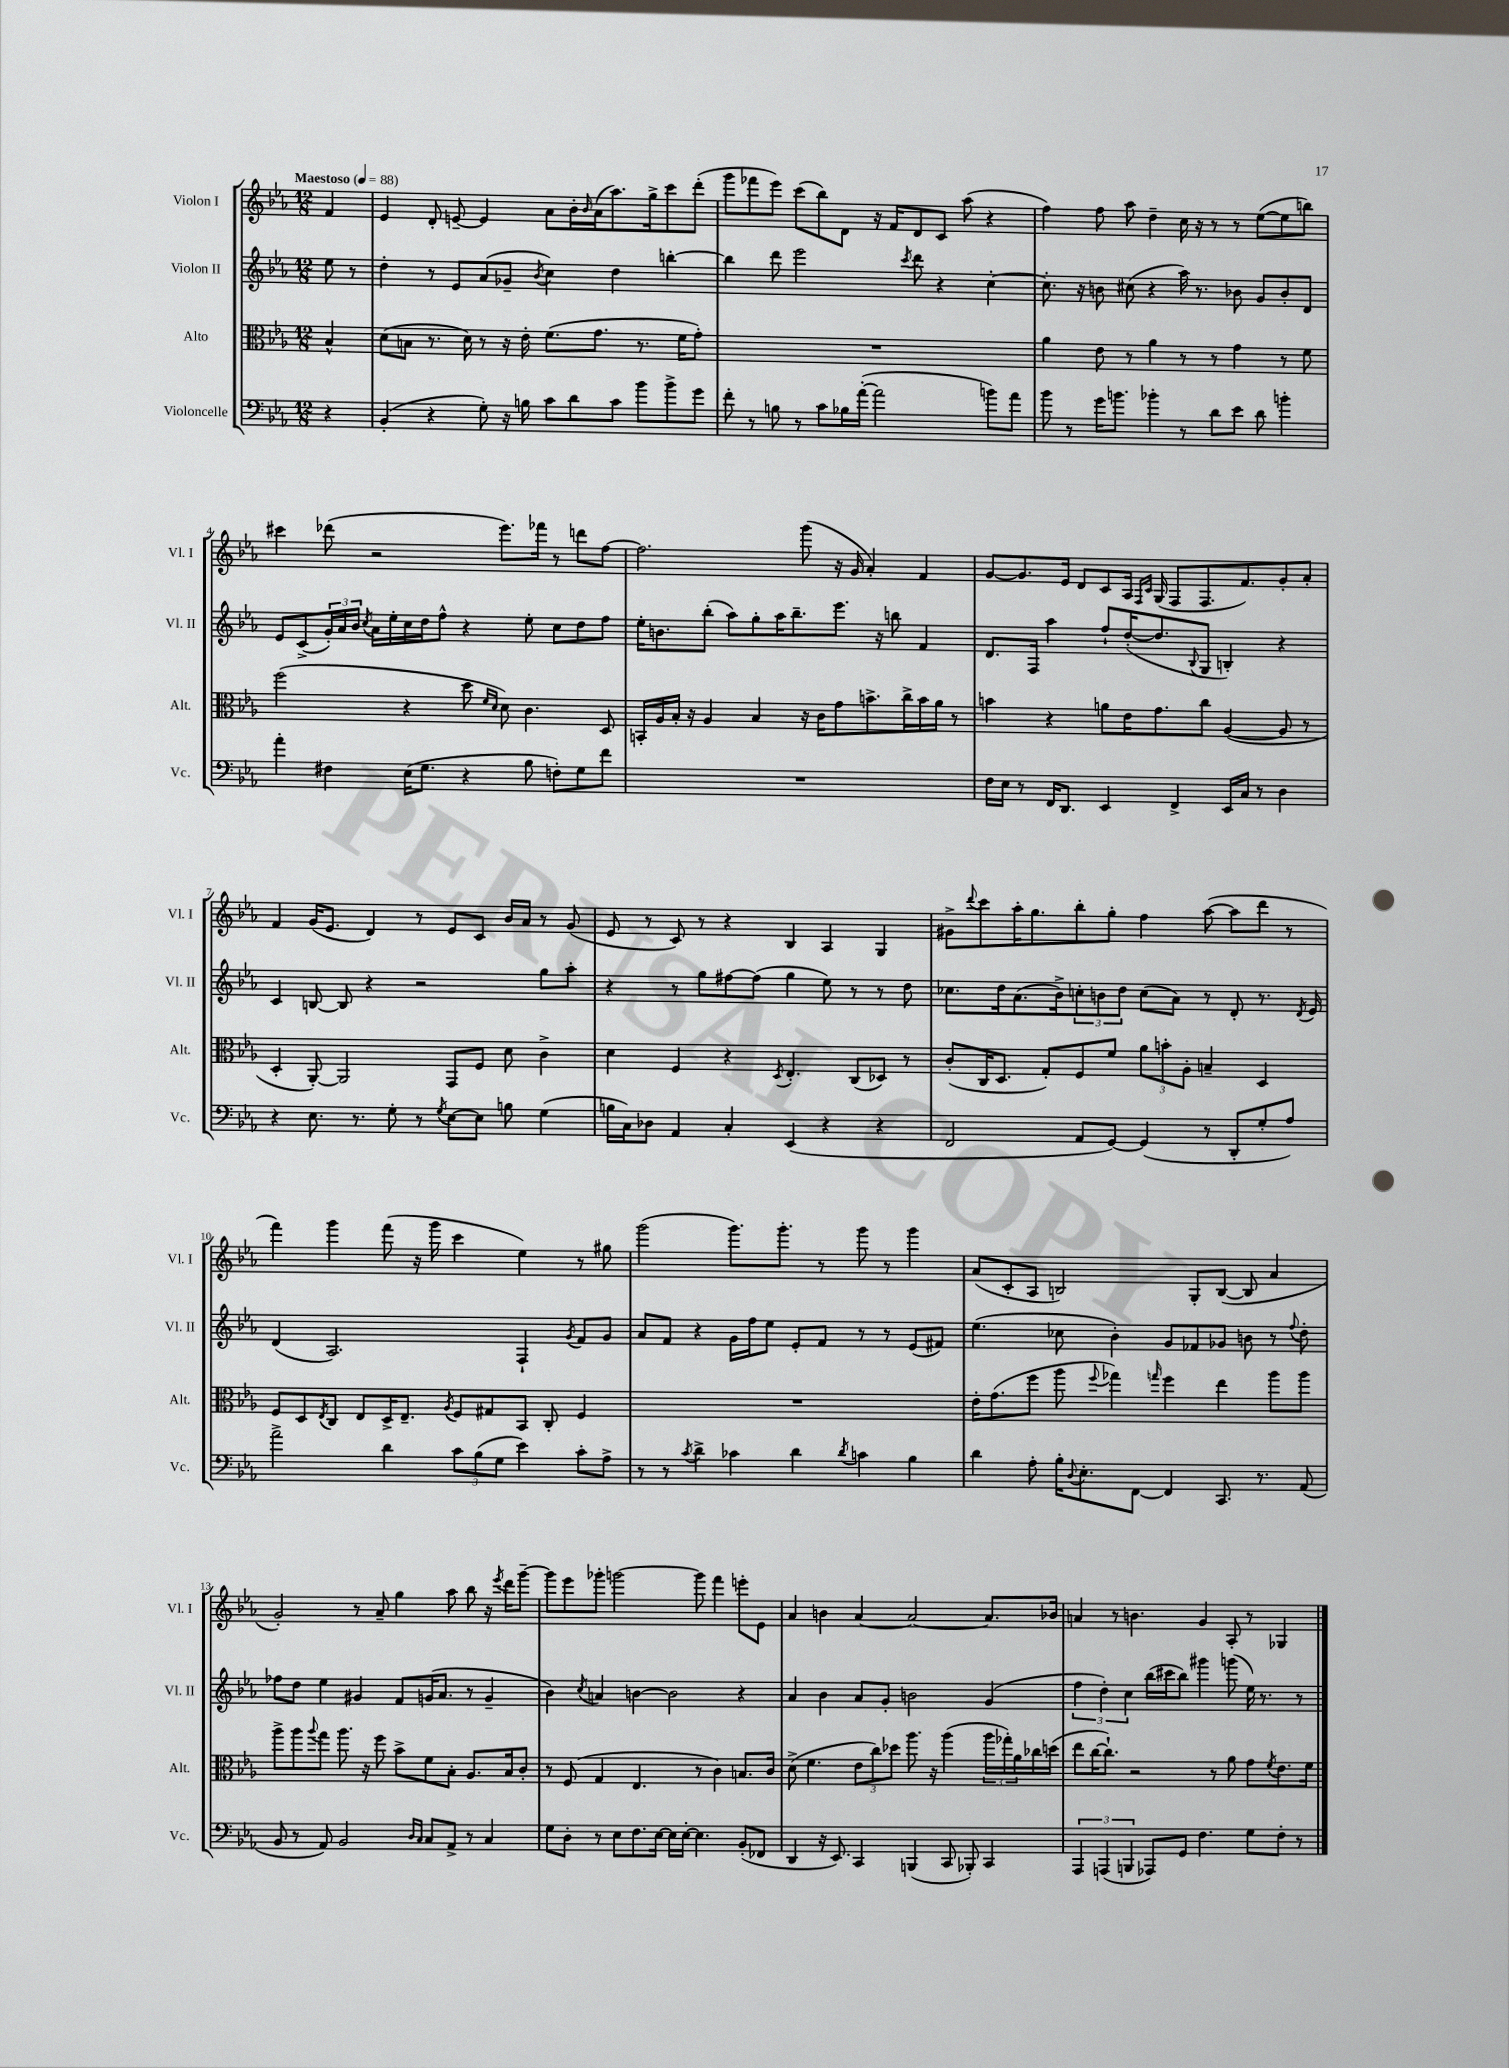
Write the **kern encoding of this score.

**kern	**kern	**kern	**kern
*staff4	*staff3	*staff2	*staff1
*clefF4	*clefC3	*clefG2	*clefG2
*k[b-e-a-]	*k[b-e-a-]	*k[b-e-a-]	*k[b-e-a-]
*M12/8	*M12/8	*M12/8	*M12/8
*MM88	*MM88	*MM88	*MM88
4r	4B-^^	8ee-	4f
.	.	8r	.
=	=	=	=
(4BB-'	(8d	4dd'	4e-
.	8B	.	.
4r	8.r	8r	8d'
.	.	8e-	[8e~
.	16d)	.	.
8G')	8r	(8a-	4e]
16r	16r	8g-~	.
16B	16e-'	.	.
.	.	8qb-	.
8c	(8.f	4cc)	8a-
8d	.	.	16b-'
.	.	.	16qqb-
.	8.g	.	(16a-
8c	.	4dd	8.aa-)
8b-	8.r	.	.
.	.	.	16gg^
8b-^	.	[4bb'	8ccc
.	16f	.	.
8g	8g')	.	(8ddd'
=	=	=	=
8f'	1.r	4bb]	8ggg
8r	.	.	8fff-
8B	.	8ddd	8eee-)
8r	.	2eee-	(8ccc
8c	.	.	8bb-)
16B-	.	.	8d
([16a-'	.	.	.
2a-]	.	.	16r
.	.	.	16f
.	.	8qccc	.
.	.	8ddd	8d
.	.	4r	8c
.	.	.	(8aa-
8b)	.	[4cc'	4r
8a-	.	.	.
=	=	=	=
8b-	4a-	8.cc']	4ff)
8r	.	.	.
.	.	16r	.
16g	8e-	8b	8ff
8.b	.	.	.
.	8r	(8cc#	8aa-
4b-'	4a-	4r	4dd~
8r	8r	16aa-)	16cc
.	.	8.r	16r
8d	8r	.	8r
8e-	4g	8b-	8r
8d	.	8g	([8ee-
4b'	8r	8b-'	8ee-]
.	8f	8d	8bb)
=	=	=	=
4a-'	(2ff	8e-	4ccc#
.	.	(8c^	.
4F#	.	24g')	(8ddd-
.	.	24a-	.
.	.	24b-	.
.	.	8qcc	.
.	.	16a-	2r
.	.	16ee-'	.
(16E-	4r	16cc	.
8.G	.	16dd	.
.	.	8ff^^	.
4r	8dd	4r	.
.	16qqf	.	.
.	16qqd	.	.
.	8d)	.	8.eee-)
8B-	4.c	8ee-'	.
.	.	.	16fff-
8F')	.	8cc	8r
8G	.	8dd	8ddd
8f	8D	8ff	[8ff
=	=	=	=
1.r	16BB'	16ee-'	2.ff]
.	16A-	8.b	.
.	16B-'	.	.
.	16r	.	.
.	4A-	(8bb-'	.
.	.	8aa-)	.
.	4B-	8gg'	.
.	.	16aa-	.
.	.	8.bb-~	.
.	16r	.	(8ggg
.	16c	.	.
.	8g	8.eee-	16r
.	.	.	16g
.	8.b^	.	4a-')
.	.	16r	.
.	.	8bb	.
.	16cc^	.	.
.	16b	4f	4f
.	16a-	.	.
.	8r	.	.
=	=	=	=
16F	4b	8.d	[8g
16E-	.	.	.
8r	.	.	8.g]
.	.	16F	.
16FF	4r	4aa-	.
8.DD	.	.	16e-
.	.	.	8d
4EE-	8a	8ff`	8c
.	16e-	([16dd'	16A-
.	.	.	16qqF
.	.	.	16qqc
.	8.g	8.dd]	(16G
4FF^	.	.	8F
.	.	8qqB-	.
.	8cc	8G	8.F
16EE-	([4A-	4B')	.
16C	.	.	8.f)
8r	.	.	.
4D	8A-]	4r	8g'
.	8r	.	8a-'
=	=	=	=
4r	4D'	4c	4f
8.E-	[8AA-')	[8B	(16g
.	.	.	8.e-
.	2AA-]	8B]	.
8.r	.	.	.
.	.	4r	4d)
8G'	.	.	.
8r	.	2r	8r
8qG	.	.	.
[8E-	8GG	.	8e-
8E-]	8F	.	8c
8B	8d	.	16b-
.	.	.	16a-
(4G	4c^	8gg	8r
.	.	8aa-'	(8g
=	=	=	=
16B	4d	4r	8e-
16C)	.	.	.
8D-	.	.	8r
4AA-	4F	8r	8c)
.	.	8gg	8r
4C'	4r	[8ff#	4r
.	.	(8ff#]	.
.	8qD	.	.
(4EE-	4.E-'	4gg	4B-
4r	.	8ee-)	4A-
.	(8C	8r	.
4r	8D-)	8r	4G
.	8r	8dd	.
=	=	=	=
2FF	(8c'	8.cc-	8g#^
.	.	.	8qqddd
.	16C	.	8ccc
.	8.D	16dd	.
.	.	(8.a-	16aa-'
.	.	.	8.gg
.	8G')	.	.
.	.	16b-^)	.
8AA-	8F	12cc'	8bb-'
.	.	12b	.
[8GG)	8f	.	8gg'
.	.	12dd	.
(4GG]	12a-	(8cc	4ff
.	12b'	.	.
.	.	8a-)	.
.	12A-'	.	.
8r	4B~	8r	([8aa-
8DD'	.	8d'	8aa-]
8G'	4D	8.r	8ddd
8A-)	.	.	8r
.	.	8qd	.
.	.	16e-	.
=	=	=	=
2a-^	8F	(4d	4fff)
.	8D	.	.
.	8qE-	.	.
.	8C	2.A-)	4ggg
.	8E-	.	.
4d	16D^	.	(8fff
.	8.E-~	.	.
.	.	.	16r
.	.	.	16ggg
.	8qA-	.	.
12c	8F	.	4ccc
(12B-	.	.	.
.	8G#	.	.
12G	.	.	.
4e-)	8BB-	4F`	4ee-)
.	8C'	.	.
.	.	8qg	.
8c'	4F	8f	8r
8A-^	.	8g	8gg#
=	=	=	=
8r	1.r	8a-	(2ggg
8r	.	8f	.
8qc	.	.	.
4d^	.	4r	.
4c-	.	16g	8.ggg)
.	.	16ff	.
.	.	8ee-	.
.	.	.	8.ggg'
4d	.	8e-'	.
.	.	8f	8r
8qd	.	.	.
4c	.	8r	8ggg
.	.	8r	8r
4B-	.	(8e-	4ggg
.	.	8f#)	.
=	=	=	=
4d	16e-'	(4.ee-	(8a-
.	(8.g	.	.
.	.	.	8c'
8A-'	8ff	.	8A-
16B-'	8aa-	8cc-	2B)
8qqD	.	.	.
8.E-'	.	.	.
.	8qqff	.	.
.	4gg-)	4b-')	.
[8FF	.	.	.
.	16qqgg	.	.
4FF]	4ff	8g	.
.	.	8f-	8G'
8.CC	4ee-	8g-	([8B
.	.	8b	8B]
8.r	.	.	.
.	8aa-	8r	4a-
.	.	8qqff	.
(8AA-	8aa-	8dd'	.
=	=	=	=
8BB-	8aa-^	8ff-	2g')
8r	8aa-	8dd	.
.	8qqaa-	.	.
8AA-)	8gg	4ee-	.
2BB-	8.aa-	.	.
.	.	4g#	8r
.	16r	.	.
.	8ff	.	8a-~
.	8b-^	8f	4gg
16qqD	.	.	.
16qqC	.	.	.
8C	8f	(16g	.
.	.	8.a-	.
8AA-^	8B-'	.	8aa-
8r	8.A-	8r	8bb-
4C	.	4g~	16r
.	.	.	8qeee-
.	16B-	.	16ddd
.	8c'	.	[8ggg~
=	=	=	=
8G	8r	4b-)	8ggg]
8D'	(8F	.	8eee-
.	.	8qcc	.
8r	4G	4a	8ggg-'
8E-	.	.	[2ggg
8.F	4.E-	[4b	.
[16E-	.	.	.
16E-]	.	2b]	.
[16E-'	.	.	.
4.E-]	8r	.	8ggg]
.	4c)	.	4fff
(8BB-'	8.B	4r	8eee'
8FF-	.	.	8e-
.	16c	.	.
=	=	=	=
4DD	(8d^	4a-	4a-
.	4.f	.	.
16r	.	4b-	4b
8.EE-)	.	.	.
4CC	12e-	8a-	[4a-
.	12cc)	.	.
.	.	8g'	.
.	12dd-	.	.
(4BBB	8.aa-	2b	2a-_
.	16r	.	.
8CC	(4aa-	.	.
8BBB-')	.	.	.
4CC	24aa-	(4g	8.a-]
.	24gg-')	.	.
.	24a-	.	.
.	16cc-	.	.
.	(16dd	.	16b-
=	=	=	=
6AAA-	8ee-	6ff	4a
.	[16cc	.	.
(6AAA	.	6dd')	.
.	8.cc`])	.	.
.	.	.	8r
6BBB	.	6cc	.
.	2r	.	4.b
8AAA-)	.	(16bb-	.
.	.	16ccc#	.
8GG	.	8bb-)	.
4.F	.	4ggg#	4g
.	8r	.	.
.	8a-	(8ggg	8A-'
8G	8g	16ee-)	8r
.	.	8.r	.
.	8qf	.	.
8F'	8.e-	.	4G-
8r	.	8r	.
.	16f	.	.
==	==	==	==
*-	*-	*-	*-
